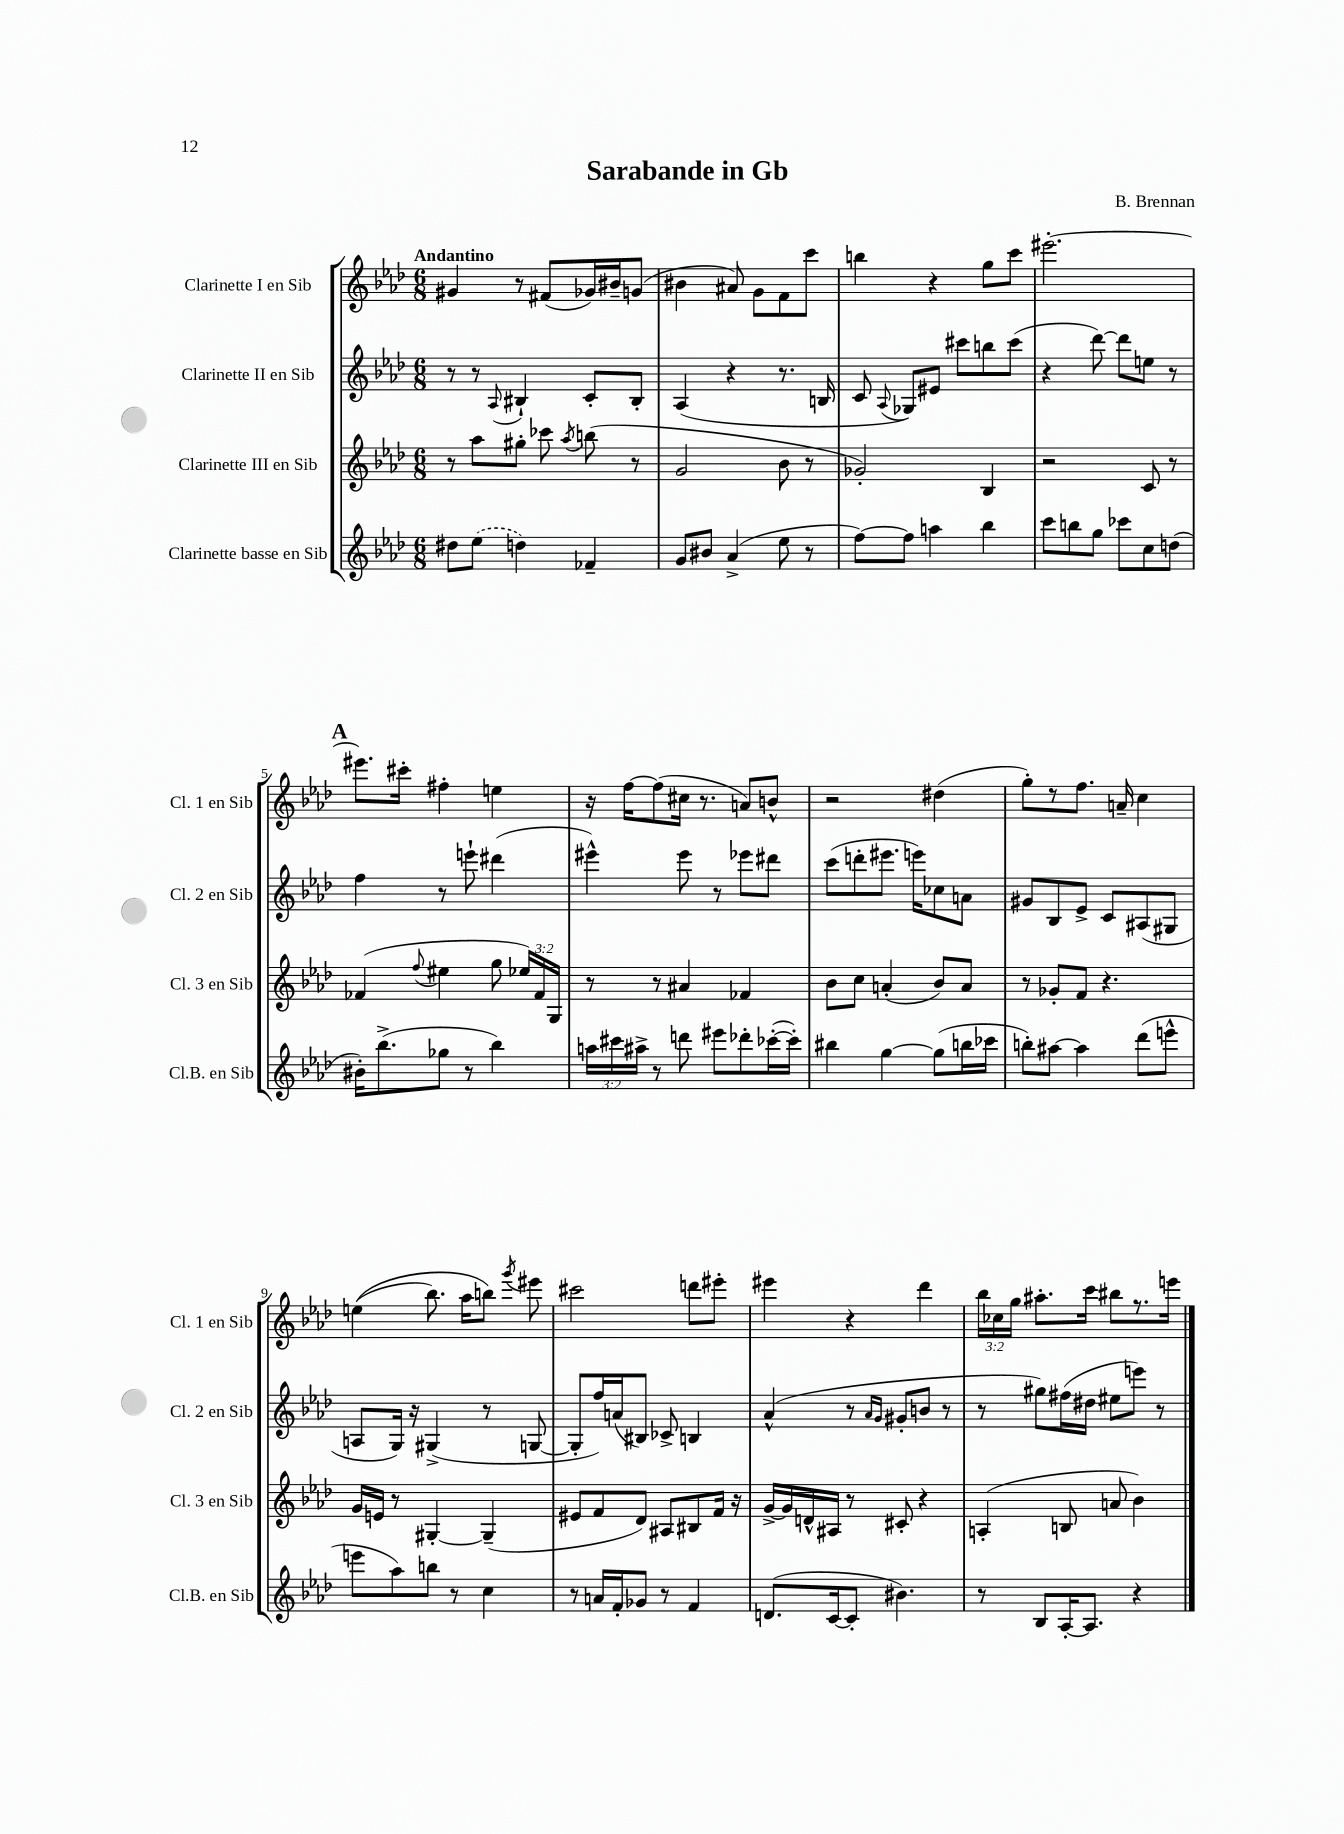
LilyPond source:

\header { title = "Sarabande in Gb" composer = "B. Brennan" }
<<
\new StaffGroup <<
\new Staff = "s0" \with { instrumentName = "Clarinette I en Sib" shortInstrumentName = "Cl. 1 en Sib" } {
    \clef treble \key aes \major \numericTimeSignature \time 6/8 \override Staff.TupletNumber.text = #tuplet-number::calc-fraction-text \tempo "Andantino"
    \autoBeamOff gis'4 r8 fis'8[( ges'16) bis'16-- g'8]( |
    bis'4 ais'8) g'8[ f'8 c'''8] |
    b''4 r4 g''8[ c'''8] |
    eis'''2.~-. |
    \mark \markup { \bold "A" } eis'''8.[ cis'''16]-. fis''4-. e''4 |
    r16 f''16[~ f''8( cis''16] r8. a'8[) b'8]-^ |
    r2 dis''4( |
    g''8[-.) r8 f''8.] a'16-- c''4 |
    e''4(\( bes''8.) aes''16[ b''8]\) \acciaccatura { g'''8 } eis'''8 |
    cis'''2 d'''8[ eis'''8]-. |
    eis'''4 r4 des'''4 |
    \tuplet 3/2 { bes''16[ ces''16 g''16] } ais''8.[-. c'''16] bis''8[ r8. e'''16] \bar "|." |
}
\new Staff = "s1" \with { instrumentName = "Clarinette II en Sib" shortInstrumentName = "Cl. 2 en Sib" } {
    \clef treble \key aes \major \numericTimeSignature \time 6/8
    \autoBeamOff r8 r8 \appoggiatura { aes8 } bis4-! c'8[-. bis8]-. |
    aes4( r4 r8. b16 |
    c'8 \appoggiatura { aes8 } ges8[) eis'8] cis'''8[ b''8 cis'''8]( |
    r4 des'''8~) des'''8[ e''8] r8 |
    \mark \markup { \bold "A" } f''4 r8 e'''8-! dis'''4( |
    eis'''4-^) eis'''8 r8 ees'''8[ dis'''8] |
    c'''8[( d'''8-. eis'''8.] e'''16[) ces''8 a'8] |
    gis'8[ bes8 ees'8]-> c'8[ ais8( gis8] |
    a8[ g16]) r16 gis4->( r8 g8~ |
    g8[-. f''16) a'16( bis8]) ces'8-> b4 |
    aes'4-^( r8 \grace { aes'16[ g'16] } gis'8[-. b'8] r8 |
    r8 gis''8[) fis''16( dis''16] eis''8[ e'''8]) r8 \bar "|." |
}
\new Staff = "s2" \with { instrumentName = "Clarinette III en Sib" shortInstrumentName = "Cl. 3 en Sib" } {
    \clef treble \key aes \major \numericTimeSignature \time 6/8 \override Staff.TupletNumber.text = #tuplet-number::calc-fraction-text
    \autoBeamOff r8 aes''8[ gis''8]-. ces'''8 \acciaccatura { aes''8 } b''8( r8 |
    g'2 bes'8 r8 |
    ges'2-.) bes4 |
    r2 c'8 r8 |
    \mark \markup { \bold "A" } fes'4( \appoggiatura { f''8 } eis''4 g''8 \tuplet 3/2 { ees''16[) fes'16 g16] } |
    r8 r8 ais'4 fes'4 |
    bes'8[ c''8] a'4-.( bes'8[) a'8] |
    r8 ges'8[-. f'8] r4. |
    g'16[ e'16] r8 gis4~-. gis4--( |
    eis'8[ f'8 des'8]) ais8[ bis8 f'16] r16 |
    g'16[~-> g'16 d'16-^ ais16] r8 cis'8-. r4 |
    a4-.( b8 a'8 bes'4) \bar "|." |
}
\new Staff = "s3" \with { instrumentName = "Clarinette basse en Sib" shortInstrumentName = "Cl.B. en Sib" } {
    \clef treble \key aes \major \numericTimeSignature \time 6/8 \override Staff.TupletNumber.text = #tuplet-number::calc-fraction-text
    \autoBeamOff dis''8[ \once \slurDashed ees''8]( d''4) fes'4-- |
    g'8[ bis'8] aes'4->( ees''8 r8 |
    f''8[~) f''8] a''4 bes''4 |
    c'''8[ b''8 g''8] ces'''8[ c''8 d''8]( |
    \mark \markup { \bold "A" } bis'16[-.) bes''8.->( ges''8] r8 bes''4) |
    \tuplet 3/2 { a''16[ cis'''16 ais''16]-> } r8 d'''8 eis'''8[ des'''8-. ces'''16~-.( ces'''16]-.) |
    bis''4 g''4~ g''8[( b''16 ces'''16] |
    b''8[-.) ais''8]~ ais''4 des'''8[( e'''8]-^ |
    e'''8[ aes''8) b''8] r8 c''4 |
    r8 a'16[ f'16-. ges'8] r8 f'4 |
    d'8.[( c'16~ c'8]-. bis'4.) |
    r8 bes8[ aes16~-. aes8.] r4 \bar "|." |
}
>>
>>
